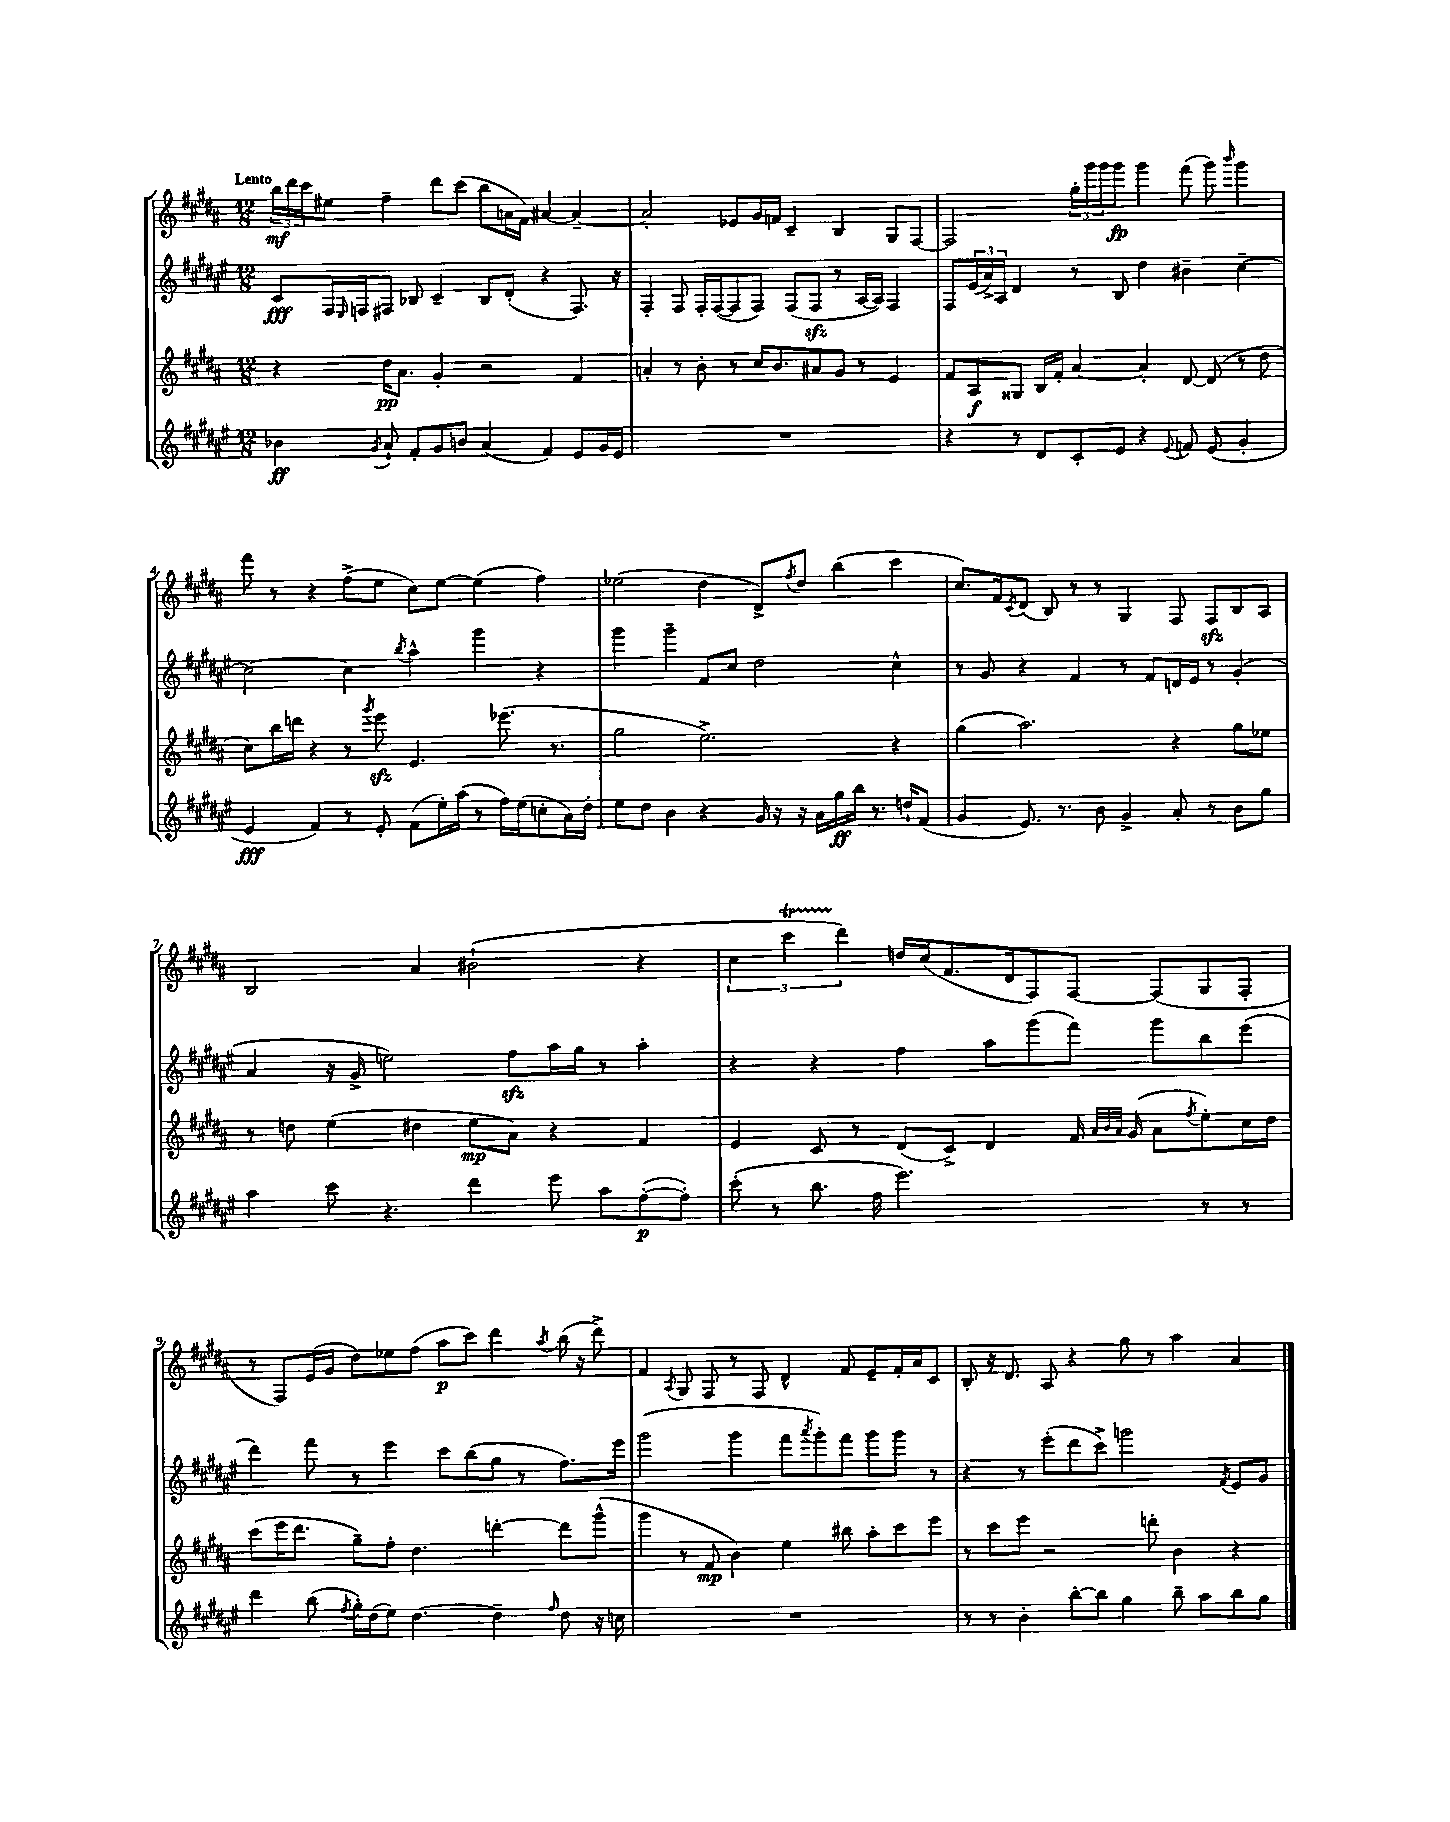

**kern	**dynam	**kern	**dynam	**kern	**dynam	**kern	**dynam
*part4	*part4	*part3	*part3	*part2	*part2	*part1	*part1
*staff4	*staff4	*staff3	*staff3	*staff2	*staff2	*staff1	*staff1
*clefG2	*	*clefG2	*	*clefG2	*	*clefG2	*
*k[f#c#g#d#a#e#]	*	*k[f#c#g#d#a#]	*	*k[f#c#g#d#a#e#]	*	*k[f#c#g#d#a#]	*
*M12/8	*	*M12/8	*	*M12/8	*	*M12/8	*
=1	=1	=1	=1	=1	=1	=1	=1
!	!	!	!	!	!	!LO:TX:a:B:t=Lento	!
4b-X\	ff	4r	.	8c#/L	fff	24bb\LL	mf
.	.	.	.	.	.	24ddd#\	.
.	.	.	.	.	.	24ccc#\J	.
.	.	.	.	16F#/L	.	8ee#X\J	.
.	.	.	.	16qqE#/	.	.	.
.	.	.	.	16Fn/J	.	.	.
8qg#/	.	.	.	.	.	.	.
8a#`/	.	16dd#\KL	pp	8F#X/J	.	4ff#~\	.
.	.	8.a#\J	.	.	.	.	.
8f#'/L	.	.	.	8B-X/	.	.	.
8g#/	.	4g#'/	.	4c#~/	.	8ddd#\L	.
8bn/J	.	.	.	.	.	(8ccc#\J	.
(4a#/	.	2r	.	8B-/L	.	8bb\L	.
.	.	.	.	(8d#'/J	.	16an\L	.
.	.	.	.	.	.	16f#\JJ)	.
4f#/)	.	.	.	4r	.	[4a#X/	.
8e#/L	.	4f#/	.	8.F#/)	.	4a#~/_	.
16g#/L	.	.	.	.	.	.	.
16e#/JJ	.	.	.	16r	.	.	.
=2	=2	=2	=2	=2	=2	=2	=2
1.r	.	4an'/	.	4F#'/	.	2a#'/]	.
.	.	8r	.	8F#/	.	.	.
.	.	8b'\	.	16F#'/LL	.	.	.
.	.	.	.	([16F#/J	.	.	.
.	.	8r	.	8F#/]	.	8e-X/L	.
.	.	16cc#/KL	.	8F#/J)	.	16g#/L	.
.	.	8.b/	.	.	.	16fn/JJ	.
.	.	.	.	(8F#/L	.	4c#~/	.
.	.	8a#X/	.	8F#zz/J	.	.	.
.	.	8g#/J	.	8r	.	4B/	.
.	.	8r	.	[16A#/LL	.	.	.
.	.	.	.	16A#/JJ])	.	.	.
.	.	4e/	.	4F#/	.	8G#/L	.
.	.	.	.	.	.	[8F#/J	.
=3	=3	=3	=3	=3	=3	=3	=3
4r	.	8f#/L	.	8F#/L	.	2F#/]	.
.	.	8A#/	f	(24e#/L	.	.	.
.	.	.	.	24a#^/)	.	.	.
.	.	.	.	24A#/JJ	.	.	.
8r	.	8G##X/J	.	4d#/	.	.	.
8d#/L	.	16B/LL	.	.	.	.	.
.	.	16f#'/JJ	.	.	.	.	.
8c#'/	.	[4a#/	.	8r	.	24gg#'\LL	.
.	.	.	.	.	.	24ggg#\	.
.	.	.	.	.	.	24ggg#\J	.
8e#/J	.	.	.	8B/	.	8ggg#\J	fp
4r	.	4a#'/]	.	4dd#\	.	4ggg#\	.
8qqe#/	.	.	.	.	.	.	.
8fn/	.	[8d#/	.	4b#X~\	.	(8fff#\	.
(8e#/	.	(8d#/]	.	.	.	8ggg#\)	.
.	.	.	.	.	.	16qqbbb/	.
4g#'/	.	8r	.	[4cc#~\	.	4ggg#\	.
.	.	8dd#\	.	.	.	.	.
!!LO:LB:g=z
=4	=4	=4	=4	=4	=4	=4	=4
4e#/	fff	8cc#\L)	.	2cc#\_	.	8fff#\	.
.	.	16bb\L	.	.	.	8r	.
.	.	16dddn\JJ	.	.	.	.	.
4f#/)	.	4r	.	.	.	4r	.
8r	.	8r	.	4cc#\]	.	(8ff#^\L	.
.	.	8qggg#/	.	.	.	.	.
8e#'/	.	8eeezz\	.	.	.	8ee\J	.
.	.	.	.	8qbb/	.	.	.
(8f#\L	.	4.e/	.	4aa#^^\	.	8cc#\L)	.
16ee#'\L)	.	.	.	.	.	[8ee\J	.
(16aa#\JJ	.	.	.	.	.	.	.
8r	.	.	.	4ggg#\	.	(4ee\]	.
16ff#\LL)	.	(8.eee-X\	.	.	.	.	.
(16ee#\J	.	.	.	.	.	.	.
8ccn'\	.	.	.	4r	.	4ff#\)	.
.	.	8.r	.	.	.	.	.
16a#\L)	.	.	.	.	.	.	.
16dd#'\JJ	.	.	.	.	.	.	.
=5	=5	=5	=5	=5	=5	=5	=5
8ee#\L	.	2gg#\	.	4ggg#\	.	(2ee-X\	.
8dd#\J	.	.	.	.	.	.	.
4b\	.	.	.	4ggg#~\	.	.	.
4r	.	2.ee^\)	.	8f#/L	.	4dd#\	.
.	.	.	.	8cc#/J	.	.	.
16g#/	.	.	.	2dd#\	.	8d#^/L)	.
16r	.	.	.	.	.	.	.
.	.	.	.	.	.	8qff#/	.
16r	.	.	.	.	.	8dd#/J	.
16a#\LL	.	.	.	.	.	.	.
16gg#\	ff	.	.	.	.	(4bb\	.
16bb\JJ	.	.	.	.	.	.	.
8.r	.	.	.	.	.	.	.
.	.	4r	.	4cc#^^\	.	4ccc#\	.
16ddn`/KL	.	.	.	.	.	.	.
(8f#/J	.	.	.	.	.	.	.
=6	=6	=6	=6	=6	=6	=6	=6
4g#/	.	(4gg#\	.	8r	.	8.cc#/L)	.
.	.	.	.	8g#/	.	.	.
.	.	.	.	.	.	16f#/k	.
.	.	.	.	.	.	8qc#/	.
8.e#/)	.	2.aa#\)	.	4r	.	(8d#/J	.
.	.	.	.	.	.	8B/)	.
8.r	.	.	.	.	.	.	.
.	.	.	.	4f#/	.	8r	.
8b\	.	.	.	.	.	8r	.
4g#^/	.	.	.	8r	.	4G#/	.
.	.	.	.	8f#/L	.	.	.
8a#'/	.	4r	.	16dn/L	.	8F#/	.
.	.	.	.	16e#/JJ	.	.	.
8r	.	.	.	8r	.	8F#zz/L	.
8b\L	.	8gg#\L	.	(4g#'/	.	8B/	.
8gg#\J	.	8ee-X\J	.	.	.	8A#/J	.
!!LO:LB:g=z
=7	=7	=7	=7	=7	=7	=7	=7
4aa#\	.	8r	.	4a#/	.	2B/	.
.	.	8ddn\	.	.	.	.	.
8ccc#\	.	(4ee\	.	16r	.	.	.
.	.	.	.	16g#^/	.	.	.
4.r	.	.	.	2een\)	.	.	.
.	.	4dd#X\	.	.	.	4a#/	.
4ddd#\	.	8ee\L	mp	.	.	(2b#X`\	.
.	.	8a#\J)	.	8ff#zz\L	.	.	.
8eee#\	.	4r	.	16aa#\L	.	.	.
.	.	.	.	16gg#\JJ	.	.	.
8aa#\L	.	.	.	8r	.	.	.
([8ff#'\	p	4f#/	.	4aa#'\	.	4r	.
8ff#'\J])	.	.	.	.	.	.	.
=8	=8	=8	=8	=8	=8	=8	=8
(8ccc#'\	.	4e/	.	4r	.	6cc#\	.
8r	.	.	.	.	.	.	.
.	.	.	.	.	.	6ccc#T\	.
8.bb\	.	8c#/	.	4r	.	.	.
.	.	.	.	.	.	6ddd#\)	.
.	.	8r	.	.	.	.	.
16ff#\	.	.	.	.	.	.	.
2.eee#\)	.	(8d#/L	.	4ff#\	.	16ddn/LL	.
.	.	.	.	.	.	(16cc#/J	.
.	.	8c#^/J)	.	.	.	8.f#/	.
.	.	4d#/	.	8aa#\L	.	.	.
.	.	.	.	.	.	16d#/k	.
.	.	.	.	(8ggg#\	.	8F#/)	.
.	.	16f#/	.	8fff#\J)	.	[8F#/J	.
.	.	32qqa#/LLL	.	.	.	.	.
.	.	32qqb/	.	.	.	.	.
.	.	32qqa#/JJJ	.	.	.	.	.
.	.	(16g#/	.	.	.	.	.
.	.	8a#\L	.	8ggg#\L	.	(8F#/L]	.
.	.	8qff#/	.	.	.	.	.
8r	.	8ee'\)	.	8bb\	.	8G#/	.
8r	.	16cc#\L	.	(8eee#\J	.	8F#'/J	.
.	.	16dd#\JJ	.	.	.	.	.
!!LO:LB:g=z
=9	=9	=9	=9	=9	=9	=9	=9
4ddd#\	.	(8ccc#\L	.	4ddd#\)	.	8r	.
.	.	16eee\K	.	.	.	8F#/L)	.
.	.	8.ddd#\J	.	.	.	.	.
(8bb\	.	.	.	8fff#\	.	(16e/L	.
.	.	.	.	.	.	16g#/JJ	.
8qff#/	.	.	.	.	.	.	.
16gg#'\LL)	.	8gg#~\L)	.	8r	.	8dd#\L)	.
(16dd#\J	.	.	.	.	.	.	.
8ee#\J)	.	8ff#'\J	.	4eee#\	.	8ee-X\	.
[4.dd#\	.	4.dd#\	.	.	.	(8ff#\J	.
.	.	.	.	8ccc#\L	.	8aa#\L	p
.	.	.	.	(8bb\	.	8ccc#\J)	.
4dd#~\]	.	[4dddn'\	.	8gg#\J	.	4ddd#\	.
.	.	.	.	8r	.	.	.
16qqff#/	.	.	.	.	.	8qaa#/	.
8dd#\	.	8ddd\L]	.	8.ff#\L)	.	(16bb\	.
.	.	.	.	.	.	16r	.
16r	.	(8ggg#^^\J	.	.	.	8ddd#^\)	.
16ccn\	.	.	.	16eee#\Jk	.	.	.
=10	=10	=10	=10	=10	=10	=10	=10
1.r	.	4ggg#\	.	(2ggg#\	.	4f#/	.
.	.	.	.	.	.	8qA#/	.
.	.	8r	.	.	.	8G#/	.
.	.	8f#/	mp	.	.	8F#/	.
.	.	4b\)	.	4ggg#\	.	8r	.
.	.	.	.	.	.	8F#/	.
.	.	4ee\	.	8fff#\L	.	4d#^^/	.
.	.	.	.	8qaaa#/	.	.	.
.	.	.	.	8ggg#'\)	.	.	.
.	.	8bb#X\	.	8fff#\J	.	8f#/	.
.	.	8aa#'\L	.	8ggg#\L	.	8e~/L	.
.	.	8ccc#\	.	8ggg#\J	.	16f#'/L	.
.	.	.	.	.	.	16a#/J	.
.	.	8eee\J	.	8r	.	8c#/J	.
=11	=11	=11	=11	=11	=11	=11	=11
8r	.	8r	.	4r	.	8B'/	.
8r	.	8ccc#\L	.	.	.	16r	.
.	.	.	.	.	.	8.d#/	.
4b'\	.	8eee\J	.	8r	.	.	.
.	.	2r	.	(8eee#'\L	.	8A#/	.
[8bb'\L	.	.	.	8ddd#\	.	4r	.
8bb\J]	.	.	.	8ccc#^\J)	.	.	.
4gg#\	.	.	.	2gggn\	.	8gg#\	.
.	.	8dddn'\	.	.	.	8r	.
8bb~\	.	4b\	.	.	.	4aa#\	.
8aa#\L	.	.	.	.	.	.	.
.	.	.	.	8qf#/	.	.	.
8bb\	.	4r	.	8e#/L	.	4a#/	.
8gg#\J	.	.	.	8g#/J	.	.	.
==	==	==	==	==	==	==	==
*-	*-	*-	*-	*-	*-	*-	*-
